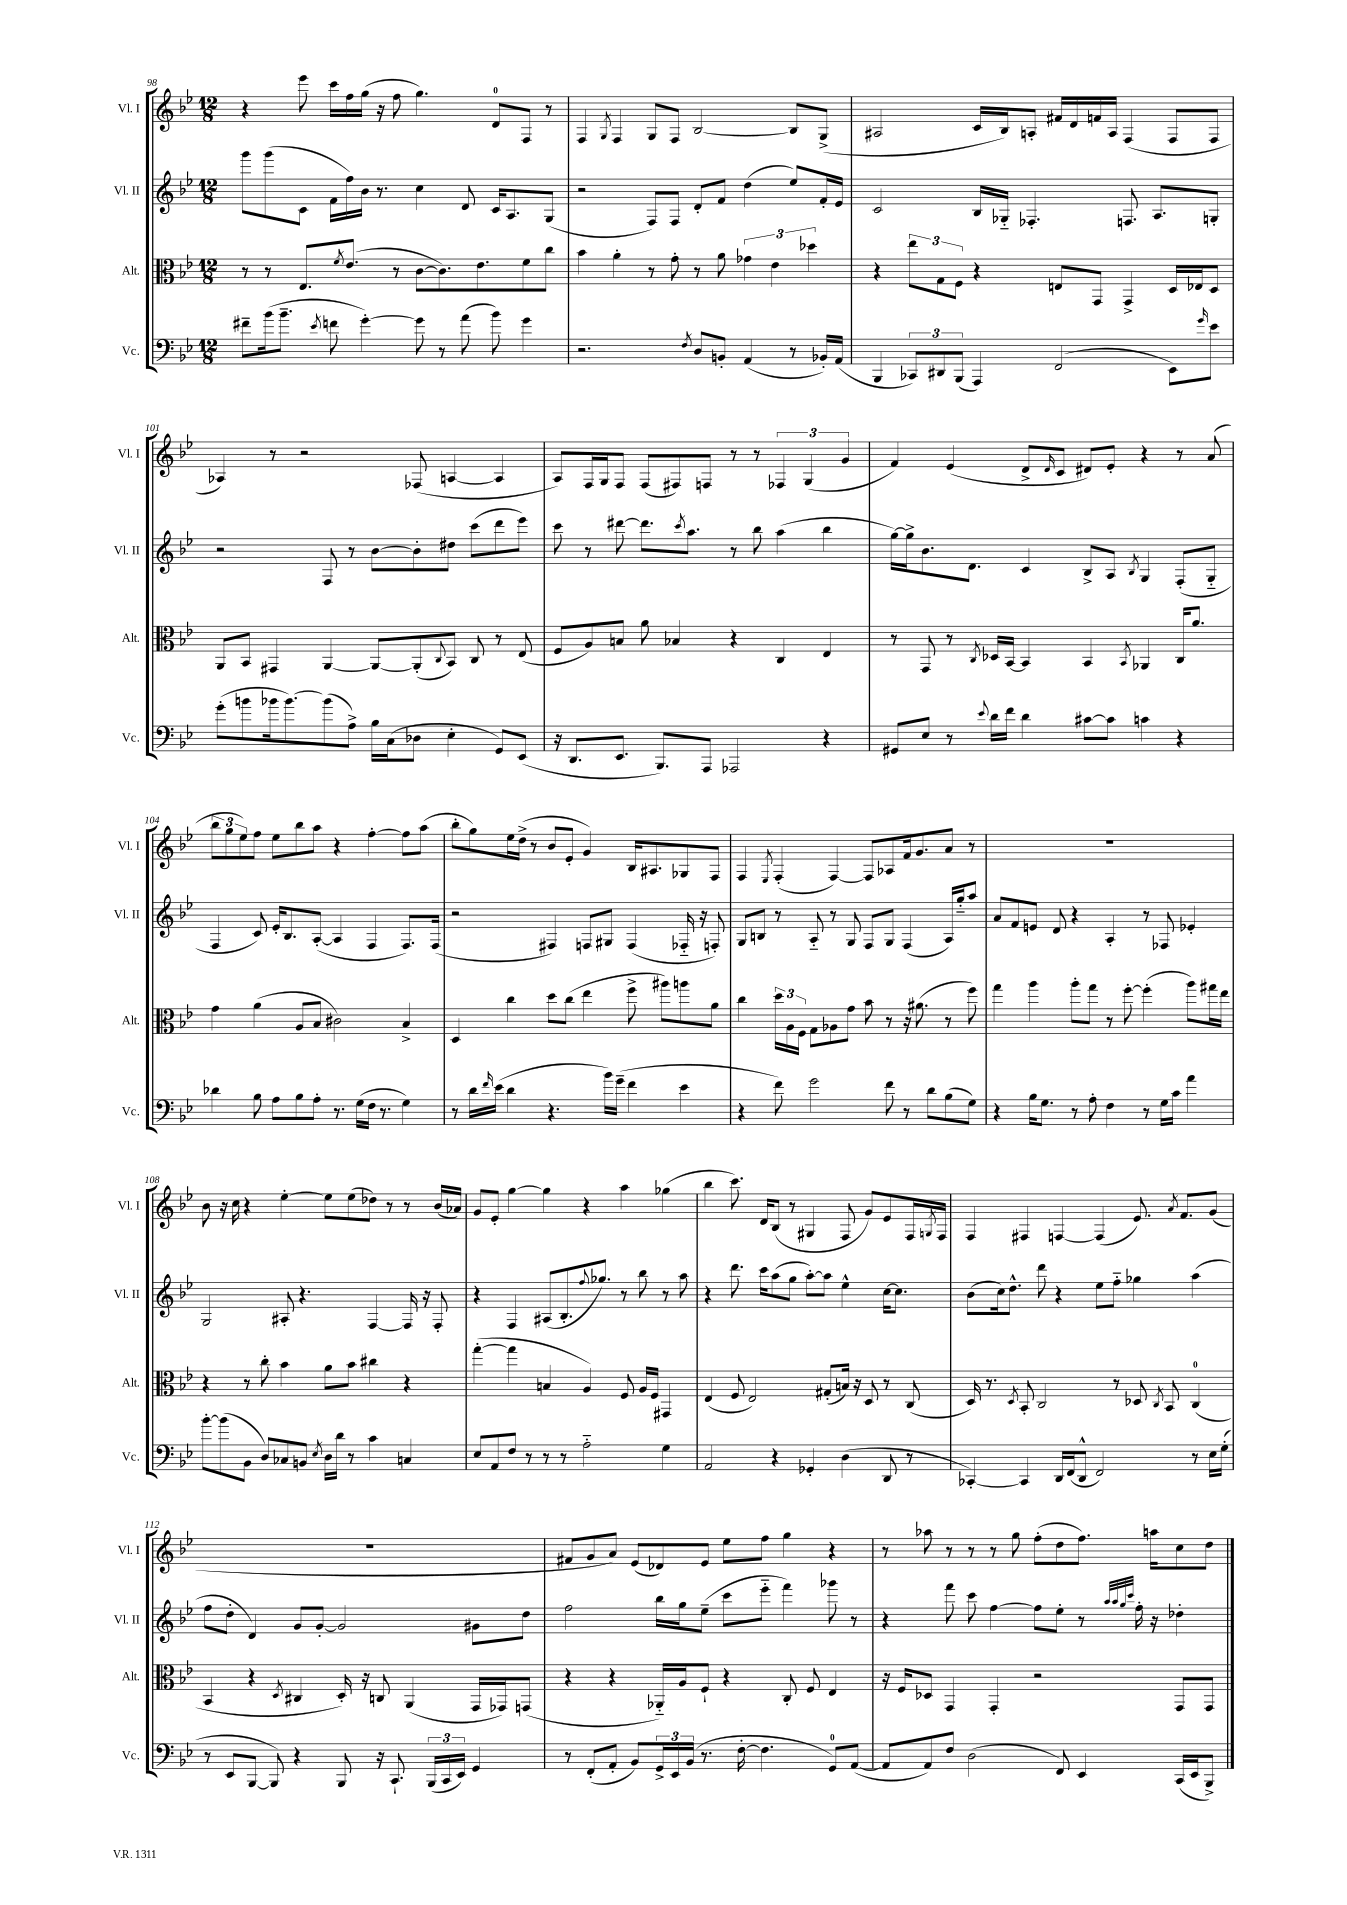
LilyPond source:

<<
\new StaffGroup <<
\new Staff = "s0" \with { instrumentName = "Vl. I" shortInstrumentName = "Vl. I" } {
    \clef treble \key bes \major \numericTimeSignature \time 12/8
    r4 ees'''8 c'''16 f''16 g''16( r16 f''8 g''4.) d'8-0 f8 r8 |
    f4 \acciaccatura { g8 } f4 g8 f8 bes2~ bes8 g8->( |
    ais2 c'16 bes16) a8-. fis'16 d'16 f'16 a16 f4( f8 f8 |
    aes4) r8 r2 fes8( a4~ a4 |
    a8) f16 g16 f8 f8( fis8) f8 r8 r8 \tuplet 3/2 { fes4 g4( g'4 } |
    f'4) ees'4( d'8-> \grace { d'16 } c'8 dis'8) ees'8-. r4 r8 a'8( |
    \tuplet 3/2 { bes''8 g''8 ees''8) } f''8 ees''8 bes''8 a''8 r4 f''4~-. f''8 a''8( |
    bes''8-. g''8) ees''16 d''16->( r8 bes'8 ees'8-. g'4) bes16 ais8. ges8 f8 |
    f4 \acciaccatura { ees8 } f4-.( f4~) f8 aes8 f'16 g'8. a'8 r8 |
    R1. |
    bes'8 r16 c''16 r4 ees''4~-. ees''8 ees''8( des''8) r8 r8 bes'16( aes'16) |
    g'8 ees'8-. g''4~ g''4 r4 a''4 ges''4( |
    bes''4 c'''8.) d'16 bes8( r8 gis4 f8 g'8) ees'8 f16 \acciaccatura { g8 } f16 |
    f4 fis4 f4~ f4( ees'8.) \acciaccatura { a'8 } f'8. g'8( |
    R1. |
    fis'8 g'8 a'8) ees'8( des'8) ees'8 ees''8 f''8 g''4 r4 |
    r8 aes''8 r8 r8 r8 g''8 f''8-.( d''8 f''8.) a''16 c''8 d''8 \bar "|." |
}
\new Staff = "s1" \with { instrumentName = "Vl. II" shortInstrumentName = "Vl. II" } {
    \clef treble \key bes \major \numericTimeSignature \time 12/8
    g'''8 g'''8( c'8 f'16 f''16) bes'16 r8. c''4 d'8 c'16 a8. g8( |
    r2 f8) f8 d'8-. f'8 d''4( ees''8) f'16-. ees'16 |
    c'2 bes16 ges16-_ fes4.-. f8. a8. g8-. |
    r2 f8 r8 bes'8~ bes'8-. dis''8 c'''8( d'''8 ees'''8) |
    c'''8 r8 dis'''8~ dis'''8. \acciaccatura { c'''8 } a''8. r8 bes''8 a''4( bes''4 |
    g''16~) g''16-> bes'8. d'8. c'4 bes8-> a8 \acciaccatura { bes8 } g4 f8-.( g8-_ |
    f4 c'8) ees'16-. bes8. a8~-.( a4 f4 f8.) f16( |
    r2 fis4) f8 gis8 f4( fes16-_ r16 f8-.) |
    g8 b8 r8 a8-_ r8 g8 f8 g8 f4( a16) g''16-_ a''8 |
    a'8 f'8 e'8 d'8 r4 a4-. r8 fes8 ees'4-. |
    g2 ais8-. r4. f4~ f16 r16 f8-. |
    r4 f4 ais8( bes8.-. \appoggiatura { f''8 } ges''8.) r8 bes''8 r8 a''8 |
    r4 d'''8. c'''16 a''8( g''8 a''8~-.) a''8 ees''4-^ c''16~ c''8. |
    bes'8( c''16) d''8.-^ d'''8 r4 ees''8 f''8-_ ges''4 a''4( |
    f''8 d''8-. d'4) g'8 g'8~-. g'2 gis'8 d''8 |
    f''2 bes''16 g''16 ees''8--( c'''8 ees'''8-_ f'''4) ges'''8 r8 |
    r4 f'''8 c'''8 f''4~ f''8 ees''8-. r8 \grace { a''32 a''32 g''32 c'''32 } f''16-. r16 des''4-. \bar "|." |
}
\new Staff = "s2" \with { instrumentName = "Alt." shortInstrumentName = "Alt." } {
    \clef alto \key bes \major \numericTimeSignature \time 12/8
    r8 r8 ees8. \acciaccatura { f'8 } ees'8.( r8 c'8~ c'8.) ees'8. f'8 c''8 |
    bes'4 a'4-. r8 g'8-. r8 a'8 \tuplet 3/2 { ges'4 ees'4 des''4 } |
    r4 \tuplet 3/2 { ees''8 g8 f8 } r4 e8 g,8 g,4-> d16 ees16 d8 |
    a,8 bes,8 gis,4 a,4~ a,8~ a,8-.( \appoggiatura { c8 } bes,8) c8 r8 ees8( |
    f8 a8) b8 a'8 bes4 r4 c4 ees4 |
    r8 g,8 r8 \acciaccatura { c8 } des16 bes,16~ bes,4 bes,4 \acciaccatura { bes,8 } aes,4 c16 a'8. |
    g'4 a'4( a8 bes8 cis'2) bes4-> |
    d4 c''4 d''8 c''8( ees''4 f''8-> ais''8) a''8 a'8 |
    c''4 \tuplet 3/2 { d''16 a16 f16 } g8 aes8 g'8 bes'8 r8 r16 ais'8.( r8 f''8) |
    g''4 a''4 a''8-. g''8 r8 f''8~-. f''4-.( a''8) gis''16 ees''16 |
    r4 r8 c''8-. bes'4 a'8 bes'8 cis''4 r4 |
    g''4~-.( g''4 b4 a4) f8 a16 f16 gis,4 |
    ees4( f8 ees2) gis8-.( b16) r16 d8 r8 c8( |
    d16) r8. \acciaccatura { d8 } bes,8-. c2 r8 des8 \acciaccatura { c8 } bes,8 c4-0( |
    bes,4 r4 \acciaccatura { d8 } cis4 d16-.) r16 c8 a,4( g,16 ges,16) g,8( |
    r4 r4 aes,16-_) a16 f8-! r4 c8-. f8 ees4 |
    r16 f16 des8 g,4 g,4-. r2 g,8 g,8 \bar "|." |
}
\new Staff = "s3" \with { instrumentName = "Vc." shortInstrumentName = "Vc." } {
    \clef bass \key bes \major \numericTimeSignature \time 12/8
    fis'8-- bes'16( bes'8.-- \acciaccatura { ees'8 } f'8 g'4~-.) g'8 r8 a'8( bes'8) g'4 |
    r2. \acciaccatura { f8 } d8 b,8-. a,4( r8 bes,16-.) a,16( |
    bes,,4 \tuplet 3/2 { ces,8) dis,8 bes,,8( } a,,4) f,2( ees,8) \grace { g'16 } ees'8 |
    g'8-.( b'8 bes'16 bes'8.~) bes'8( a8->) bes16 c16( des8 ees4-. g,8) ees,8( |
    r16 d,8. ees,8. bes,,8.) a,,8 aes,,2 r4 |
    gis,8 ees8 r8 \appoggiatura { ees'8 } d'16 f'16 d'4 cis'8~ cis'8 c'4 r4 |
    des'4 bes8 a8 bes8 a8-. r8. g16( f16 r8. g4) |
    r8 d'16 \grace { f'16 } ees'16( d'4 r4. bes'16) g'16--( f'4 ees'4 |
    r4 f'8) g'2 f'8 r8 d'8 bes8( g8) |
    r4 bes16 g8. r8 a8-. f4 r8 g16 c'16 a'4 |
    bes'8~-. bes'8( bes,8 d8) ces8 b,8 \acciaccatura { ees8 } d16 d'16 r8 c'4 c4 |
    ees8 a,8 f8 r8 r8 r8 a2-_ g4 |
    a,2 r4 ges,4-. d4( d,8 r8 |
    ces,4~-.) ces,4 d,16 f,16( d,8-^ f,2) r8 ees16 g16-.( |
    r8 ees,8 bes,,8~ bes,,8) r4 bes,,8 r16 c,8.-! \tuplet 3/2 { bes,,16( c,16 ees,16) } g,4 |
    r8 f,8-.( a,8-. bes,8) \tuplet 3/2 { g,16-> ees,16 bes,16( } r8. f16~-. f4. g,8-0) a,8~( |
    a,8 a,8) f8 d2( f,8) ees,4 c,16( ees,16 bes,,8->) \bar "|." |
}
>>
>>
\layout { \context { \Score currentBarNumber = #98 } }
